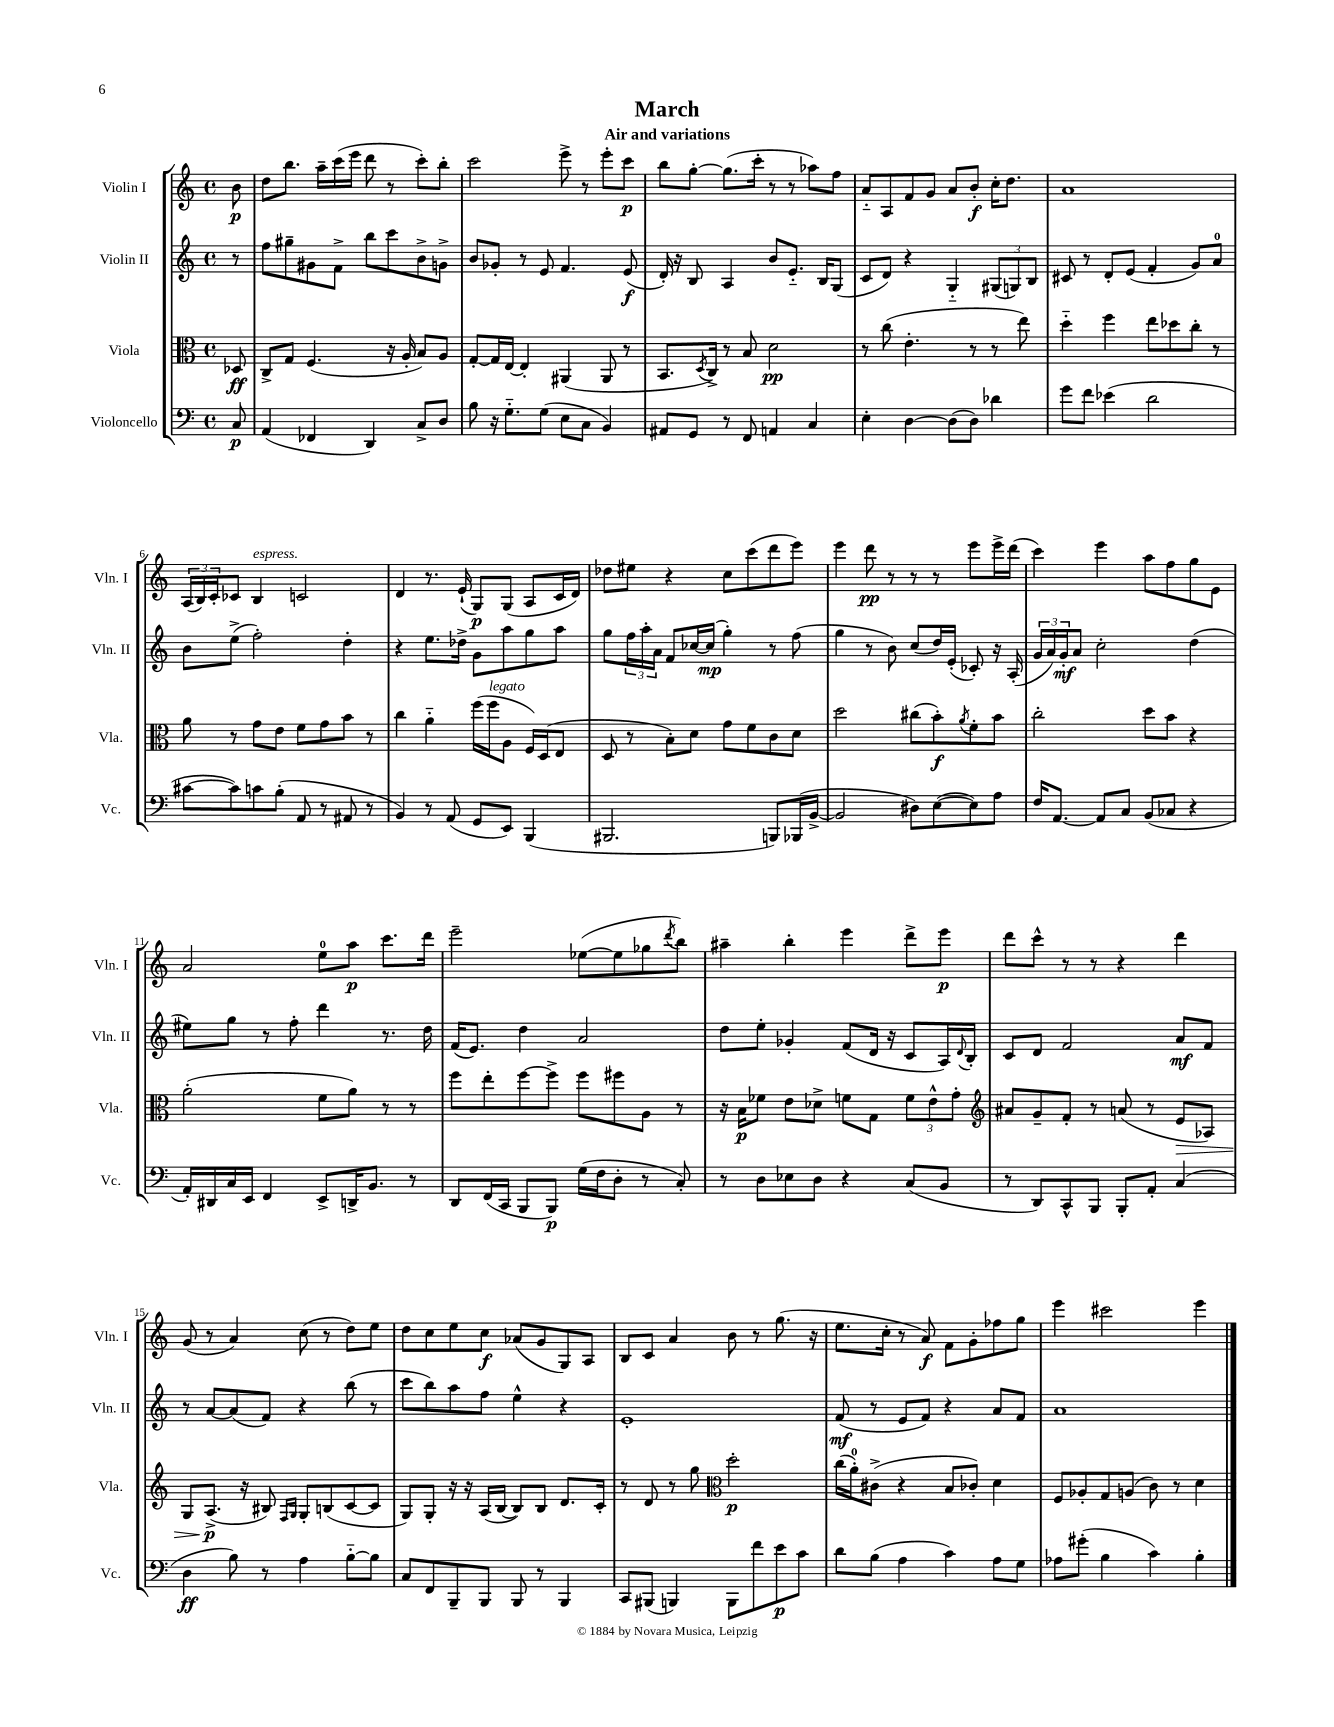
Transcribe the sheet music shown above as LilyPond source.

\header { title = "March" subtitle = "Air and variations" }
<<
\new StaffGroup <<
\new Staff = "s0" \with { instrumentName = "Violin I" shortInstrumentName = "Vln. I" } {
    \clef treble \key c \major \defaultTimeSignature \time 4/4 \partial 8
    b'8\p |
    d''8 b''8. a''16-- c'''16( e'''16 d'''8 r8 c'''8-.) b''8-. |
    c'''2 e'''8-> r8 e'''8-. c'''8\p |
    b''8 g''8~-. g''8.( c'''16-. r8 r8 aes''8) f''8 |
    a'8-_ a8 f'8 g'8 a'8 b'8-.\f c''16-. d''8. |
    a'1 |
    \tuplet 3/2 { a16( b16) c'16-. } ces'8 b4^\markup { \italic "espress." } c'2 |
    d'4 r8. e'16-!( g8\p) g8( a8 c'16 d'16) |
    des''8 eis''8 r4 c''8 c'''8( d'''8 e'''8) |
    e'''4 d'''8\pp r8 r8 r8 e'''8 e'''16-> d'''16( |
    c'''4) e'''4 a''8 f''8 g''8 e'8 |
    a'2 e''8-0 a''8\p c'''8. d'''16 |
    e'''2-- ees''8~( ees''8 ges''8 \acciaccatura { d'''8 } b''8) |
    ais''4-- b''4-. e'''4 d'''8-> e'''8\p |
    d'''8 c'''8-^ r8 r8 r4 d'''4 |
    g'8( r8 a'4) c''8( r8 d''8) e''8 |
    d''8 c''8 e''8 c''8\f aes'8( g'8 g8) a8 |
    b8 c'8 a'4 b'8 r8 g''8.( r16 |
    e''8. c''16-. r8 a'8\f) f'8 g'8-. fes''8 g''8 |
    e'''4 cis'''2 e'''4 \bar "|." |
}
\new Staff = "s1" \with { instrumentName = "Violin II" shortInstrumentName = "Vln. II" } {
    \clef treble \key c \major \defaultTimeSignature \time 4/4 \partial 8
    r8 |
    f''8 gis''8-- gis'8 f'8-> b''8 c'''8 b'8-> g'8-> |
    b'8 ges'8-. r8 e'8 f'4. e'8\f( |
    d'16-.) r16 b8 a4 b'8 e'8.-_ b16 g8( |
    c'8 d'8) r4 g4-_ \tuplet 3/2 { gis8( g8) b8 } |
    cis'8 r8 d'8-. e'8( f'4-. g'8) a'8-0 |
    b'8 e''8->( f''2-.) d''4-. |
    r4 e''8. des''16-> g'8 a''8 g''8 a''8 |
    g''8 \tuplet 3/2 { f''16 a''16-. a'16 } f'8 ces''16~ ces''16\mp( g''4-.) r8 f''8( |
    g''4 r8 b'8) c''8( d''16) e'16-.( ces'8-.) r16 a16-.( |
    \tuplet 3/2 { g'16 a'16) g'16-.\mf } a'8 c''2-. d''4( |
    eis''8) g''8 r8 f''8-. d'''4 r8. d''16 |
    f'16( e'8.) d''4 a'2 |
    d''8 e''8-. ges'4-. f'8( d'16 r16 c'8 a16) \appoggiatura { d'8 } b16-. |
    c'8 d'8 f'2 a'8\mf f'8 |
    r8 a'8~ a'8( f'8) r4 b''8( r8 |
    c'''8 b''8) a''8 f''8 e''4-^ r4 |
    e'1-. |
    f'8\mf( r8 e'8 f'8) r4 a'8 f'8 |
    a'1 \bar "|." |
}
\new Staff = "s2" \with { instrumentName = "Viola" shortInstrumentName = "Vla." } {
    \clef alto \key c \major \defaultTimeSignature \time 4/4 \partial 8
    des8\ff |
    c8-> g8 f4.( r16 a16-. b8) a8 |
    g8~-. g16 e16~ e4-. ais,4( ais,8 r8 |
    b,8. \acciaccatura { d8 } c16->) r8 b8 d'2\pp |
    r8 c''8( e'4.-. r8 r8 e''8) |
    d''4-_ f''4 e''8 des''8 c''8-. r8 |
    a'8 r8 g'8 e'8 f'8 g'8 b'8 r8 |
    c''4 a'4-_ f''16( f''16^\markup { \italic "legato" } a8 f16) d16( e8 |
    d8 r8 b8-.) d'8 g'8 f'8 c'8 d'8 |
    d''2 cis''8( b'8-.\f) \acciaccatura { a'8 } f'8-. b'8 |
    c''2-. d''8 b'8 r4 |
    a'2-.( f'8 a'8) r8 r8 |
    f''8 e''8-. f''8~ f''8-> f''8 fis''8 a8 r8 |
    r16 b16\p fes'8 e'8 des'8-> f'8 g8 \tuplet 3/2 { f'8 e'8-^ g'8-. } |
    \clef treble ais'8 g'8-- f'8-. r8 a'8( r8 e'8\> aes8) |
    g8 a8.->\p\!( r16 bis8) \grace { f16 g16 } g8-. b8( c'8~ c'8 |
    g8) g8-. r16 r16 a16( b16~ b8) b8 d'8. c'16-. |
    r8 d'8 r8 g''8 \clef alto d''2-.\p |
    c''16( a'16-0-.) cis'8->( r4 b8 ces'8-.) d'4 |
    f8 aes8-. g8 a8( c'8) r8 d'4 \bar "|." |
}
\new Staff = "s3" \with { instrumentName = "Violoncello" shortInstrumentName = "Vc." } {
    \clef bass \key c \major \defaultTimeSignature \time 4/4 \partial 8
    c8\p |
    a,4( fes,4 d,4) c8-> d8 |
    b8 r16 g8.-_ g8( e8 c8 b,4) |
    ais,8 g,8 r8 f,8 a,4 c4 |
    e4-. d4~ d8( d8) des'4 |
    g'8 f'8 ees'4( d'2 |
    cis'8~ cis'8) c'8 b8-.( a,8 r8 ais,8 r8 |
    b,4) r8 a,8( g,8 e,8) b,,4( |
    bis,,2. b,,8) bes,,16( b,16~-> |
    b,2 dis8) e8~( e8) a8 |
    f16 a,8.~ a,8 c8 b,8( ces8 r4 |
    a,16-.) dis,16 c16 e,16 f,4 e,8-> d,16-> b,8. r8 |
    d,8 f,16( c,16 b,,8 b,,8\p) g16( f16 d8-. r8 c8-.) |
    r8 d8 ees8 d8 r4 c8( b,8 |
    r8 d,8) c,8-^ b,,8 b,,8-. a,8-. c4( |
    d4\ff b8) r8 a4 b8~-_ b8 |
    c8 f,8 b,,8-- b,,8 b,,8 r8 b,,4 |
    c,8 bis,,8( b,,4) b,,8 f'8 e'8\p c'8 |
    d'8 b8( a4 c'4) a8 g8 |
    aes8 gis'8-.( b4 c'4) b4-. \bar "|." |
}
>>
>>
